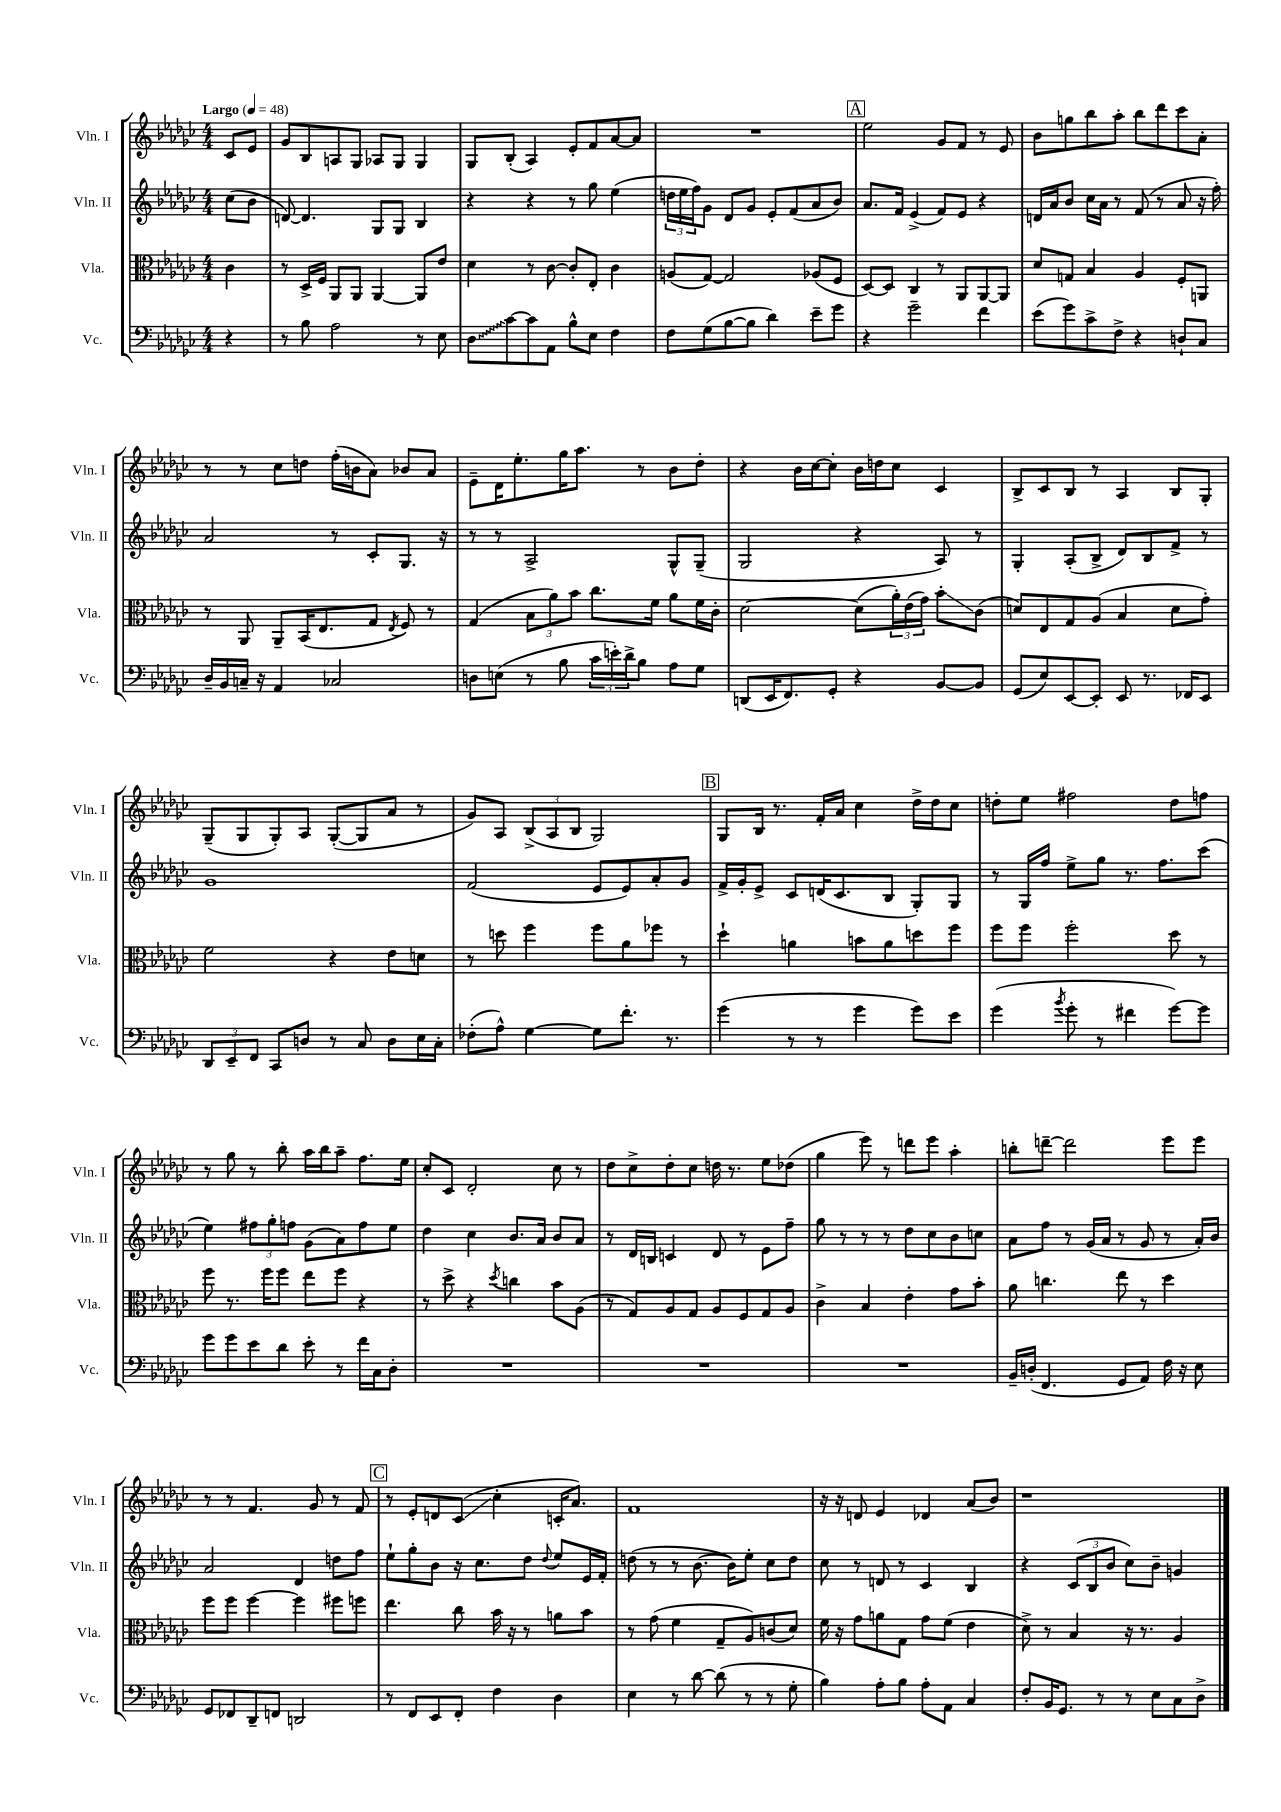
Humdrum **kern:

**kern	**kern	**kern	**kern
*staff4	*staff3	*staff2	*staff1
*clefF4	*clefC3	*clefG2	*clefG2
*k[b-e-a-d-g-c-]	*k[b-e-a-d-g-c-]	*k[b-e-a-d-g-c-]	*k[b-e-a-d-g-c-]
*M4/4	*M4/4	*M4/4	*M4/4
*MM48	*MM48	*MM48	*MM48
4r	4c-\	(8cc-\L	8c-/L
.	.	8b-\J	8e-/J
=	=	=	=
8r	8r	[8d/)	8g-/L
8B-\	16D-^/LL	4.d/]	8B-/
.	16F/JJ	.	.
2A-\	8AA-/L	.	8A/
.	8AA-/J	.	8G-/J
.	[4AA-/	8G-/L	8A-/L
.	.	8G-/J	8G-/J
8r	8AA-/]L	4B-/	4G-/
8E-\	8e-/J	.	.
=	=	=	=
8D-\L	4d-\	4r	8G-/L
[8c-\	.	.	(8B-'/J
8c-\]	8r	4r	4A-/)
8AA-\J	[8c-\	.	.
8B-^^\L	8c-'/]L	8r	8e-'/L
8E-\J	8E-'/J	8gg-\	8f/
4F\	4c-\	(4ee-\	[8a-/
.	.	.	8a-/]J
=	=	=	=
8F\L	(8A/L	24dd\LL	1r
.	.	24ee-\	.
.	.	24ff\J)	.
(8G-\	[8G-/J)	8g-\J	.
[8B-\	2G-/]	8d-/L	.
8B-\]J	.	8g-/J	.
4d-\)	.	8e-'/L	.
.	.	(8f/	.
8e-~\L	(8A-/L	8a-/	.
8g-\J	8F/J	8b-/J)	.
=	=	=	=
4r	[8D-/L)	8.a-/L	2ee-\
.	8D-/]J	.	.
.	.	16f/Jk	.
2g-~\	4C-/	(4e-^/	.
.	8r	8f/L)	8g-/L
.	8AA-/L	8e-/J	8f/J
4f\	[8AA-/	4r	8r
.	8AA-/]J	.	8e-/
=	=	=	=
(8e-\L	8d-/L	16d/LL	8b-\L
.	.	16a-/J	.
8g-\)	8G/J	8b-/J	8gg\
8c-^\	4B-/	16cc-\LL	8bb-\
.	.	16a-\JJ	.
8F^\J	.	8r	8aa-'\J
4r	4A-/	(8f/	8bb-\L
.	.	8r	8ddd-\
8D`/L	8F'/L	8a-/	8ccc-\
8C-/J	8AA/J	16r	8a-'\J
.	.	16ff'\)	.
=	=	=	=
16D-~/LL	8r	2a-/	8r
16BB-/	.	.	.
16C~/JJ	8AA-/	.	8r
16r	.	.	.
4AA-/	8AA-~/L	.	8cc-\L
.	(16BB-/K	.	8dd\J
.	8.E-/	.	.
2C-/	.	8r	(16ff'\LL
.	.	.	16b\J
.	8G-/J	8c-'/L	8a-\J)
.	8qE-/	.	.
.	8F/)	8.G-/J	8b-/L
.	8r	.	8a-/J
.	.	16r	.
=	=	=	=
8D\L	(4G-/	8r	8e-~\L
(8E\J	.	8r	16d-\K
.	.	.	8.ee-'\
8r	12B-\L	2A-^/	.
.	12a-\)	.	.
8B-\	.	.	16gg-\K
.	12b-\J	.	.
.	.	.	8.aa-\J
24c-\LL	8.cc-\L	.	.
24e'\)	.	.	.
24d-^\J	.	.	.
8B-\J	.	.	8r
.	16f\Jk	.	.
8A-\L	8a-\L	8G-^^/L	8b-\L
8G-\J	16f\L	(8G-~/J	8dd-'\J
.	16c-'\JJ	.	.
=	=	=	=
(8DD/L	[2d-\	2G-/	4r
16EE-/K	.	.	.
8.FF/)	.	.	.
.	.	.	16b-\LL
.	.	.	[16cc-\J
8GG-'/J	.	.	8cc-'\]J
4r	(8d-\]L	4r	16b-\LL
.	.	.	16dd\J
.	24a-'\L)	.	8cc-\J
.	(24e-\	.	.
.	24g-\JJ)	.	.
[8BB-/L	8b-'\L	8A-/)	4c-/
8BB-/]J	(8c-\J	8r	.
=	=	=	=
(8GG-/L	8d/L)	4G-'/	8B-^/L
8E-/)	8E-/	.	8c-/
[8EE-/	8G-/	(8A-'/L	8B-/J
8EE-'/]J	(8A-/J	8B-^/J	8r
8EE-/	4B-/	8d-/L)	4A-/
8.r	.	8B-/	.
.	8d\L	8f^/J	8B-/L
16FF-/LK	.	.	.
8EE-/J	8g-'\J)	8r	8G-'/J
=	=	=	=
12DD-/L	2f\	1g-	(8G-~/L
12EE-~/	.	.	.
.	.	.	8G-/
12FF/J	.	.	.
8CC-/L	.	.	8G-'/)
8D/J	.	.	8A-/J
8r	4r	.	([8G-'/L
8C-/	.	.	8G-/]
8D\L	8e-\L	.	8a-/J
16E-\L	8d\J	.	8r
16C-'\JJ	.	.	.
=	=	=	=
(8F-'\L	8r	(2f/	8g-/L)
8A-^^\J)	8dd\	.	8A-/J
[4G-\	4ff\	.	(12B-^/L
.	.	.	12A-/
.	.	.	12B-/J
8G-\]L	8ff\L	8e-/L	2G-/)
8.f'\J	8a-\	8e-/)	.
.	8ff-\J	8a-'/	.
8.r	.	.	.
.	8r	8g-/J	.
=	=	=	=
(4g-\	4dd-`\	16f^/LL	8G-/L
.	.	16g-'/J	.
.	.	8e-^/J	16B-/Jk
.	.	.	8.r
8r	4a\	8c-/L	.
8r	.	(16d/K	16f'/LL
.	.	8.c-/	16a-/JJ
4g-\	8b\L	.	4cc-\
.	8a\	8B-/J	.
8g-\L)	8dd\	8G-'/L)	16dd-^\LL
.	.	.	16dd-\J
8e-\J	8ff\J	8G-/J	8cc-\J
=	=	=	=
(4g-\	8ff\L	8r	8dd'\L
.	8ff\J	16G-/LL	8ee-\J
.	.	16ff/JJ	.
8qb-/	.	.	.
8g-'\	2ff'\	8ee-^\L	2ff#\
8r	.	8gg-\J	.
4f#\	.	8.r	.
.	.	8.ff\L	.
[8g-\L)	8dd-\	.	8dd\L
8g-\]J	8r	(8ccc-\J	8ff\J
=	=	=	=
8g-\L	8ff\	4ee-\)	8r
8g-\	8.r	.	8gg-\
8e-\	.	12ff#\L	8r
.	16ff\LK	.	.
.	.	12gg-'\	.
8d-\J	8ff\J	.	8bb-'\
.	.	12ff\J	.
8e-'\	8ee-\L	(8g-\L	16aa-\LL
.	.	.	16bb-\J
8r	8ff\J	8a-\)	8aa-~\J
16f\LL	4r	8ff\	8.ff\L
16C-\J	.	.	.
8D-'\J	.	8ee-\J	.
.	.	.	16ee-\Jk
=	=	=	=
1r	8r	4dd-\	8cc-'/L
.	8dd-^\	.	8c-/J
.	4r	4cc-\	2d-'/
.	8qdd-/	.	.
.	4cc\	8.b-/L	.
.	.	16a-/Jk	.
.	8b-\L	8b-/L	8cc-\
.	(8A-\J	8a-/J	8r
=	=	=	=
1r	8r	8r	8dd-\L
.	8G-/L)	16d-/LL	8cc-^\
.	.	16B/JJ	.
.	8A-/	4c/	8dd-'\
.	8G-/J	.	8cc-\J
.	8A-/L	8d-/	16dd\
.	.	.	8.r
.	8F/	8r	.
.	8G-/	8e-\L	8ee-\L
.	8A-/J	8ff~\J	(8dd-\J
=	=	=	=
1r	4c-^\	8gg-\	4gg-\
.	.	8r	.
.	4B-/	8r	8eee-\)
.	.	8r	8r
.	4e-'\	8dd-\L	8ddd\L
.	.	8cc-\	8eee-\J
.	8g-\L	8b-\	4aa-'\
.	8b-'\J	8cc\J	.
=	=	=	=
16BB-~/LL	8a-\	8a-\L	8bb'\L
(16D'/JJ	.	.	.
4.FF/	4.cc\	8ff\J	[8ddd~\J
.	.	8r	2ddd\]
.	.	(16g-/LL	.
.	.	16a-/JJ	.
8GG-/L	8ee-\	8r	.
8AA-/J)	8r	8g-/	.
16F\	4dd-\	8r	8eee-\L
16r	.	.	.
8E-\	.	16a-'/LL)	8eee-\J
.	.	16b-/JJ	.
=	=	=	=
8GG-/L	8ff\L	2a-/	8r
8FF-/	8ff\J	.	8r
8DD-~/	[4ff\	.	4.f/
8FF/J	.	.	.
2DD/	4ff\]	4d-/	.
.	.	.	8g-/
.	8ff#\L	8dd\L	8r
.	8ff\J	8ff\J	8f/
=	=	=	=
8r	4.ee-\	8ee-`\L	8r
8FF/L	.	8gg-'\	8e-'/L
8EE-/	.	8b-\J	8d/
8FF'/J	8cc-\	16r	(8c-/J
.	.	8.cc-\L	.
4F\	16b-\	.	4cc-'\
.	16r	.	.
.	8r	8dd-\J	.
.	.	8qqdd-/	.
4D-\	8a\L	8ee-/L	16c'/LK
.	.	.	8.a-/J)
.	8b-\J	16e-/L	.
.	.	16f'/JJ	.
=	=	=	=
4E-\	8r	(8dd\	1f
.	(8g-\	8r	.
8r	4f\	8r	.
[8d-\	.	[8.b-\	.
(8d-\]	8G-~/L	.	.
.	.	16b-\]LK)	.
8r	8A-/)	8ee-'\J	.
8r	(8c/	8cc-\L	.
8G-'\	8d-/J)	8dd\J	.
=	=	=	=
4B-\)	16f\	8cc-\	16r
.	16r	.	16r
.	8g-\L	8r	8d/
8A-'\L	8a\	8d/	4e-/
8B-\J	8G-\J	8r	.
8A-'\L	8g-\L	4c-/	4d-/
8AA-\J	(8f\J	.	.
4C-/	4e-\	4B-/	(8a-/L
.	.	.	8b-/J)
=	=	=	=
8F'/L	8d-^\)	4r	1r
16BB-/K	8r	.	.
8.GG-/J	.	.	.
.	4B-/	(12c-/L	.
.	.	12B-/	.
8r	.	.	.
.	.	12b-/J	.
8r	16r	8cc-\L)	.
.	8.r	.	.
8E-\L	.	8b-~\J	.
8C-\	4A-/	4g/	.
8D-^\J	.	.	.
==	==	==	==
*-	*-	*-	*-
